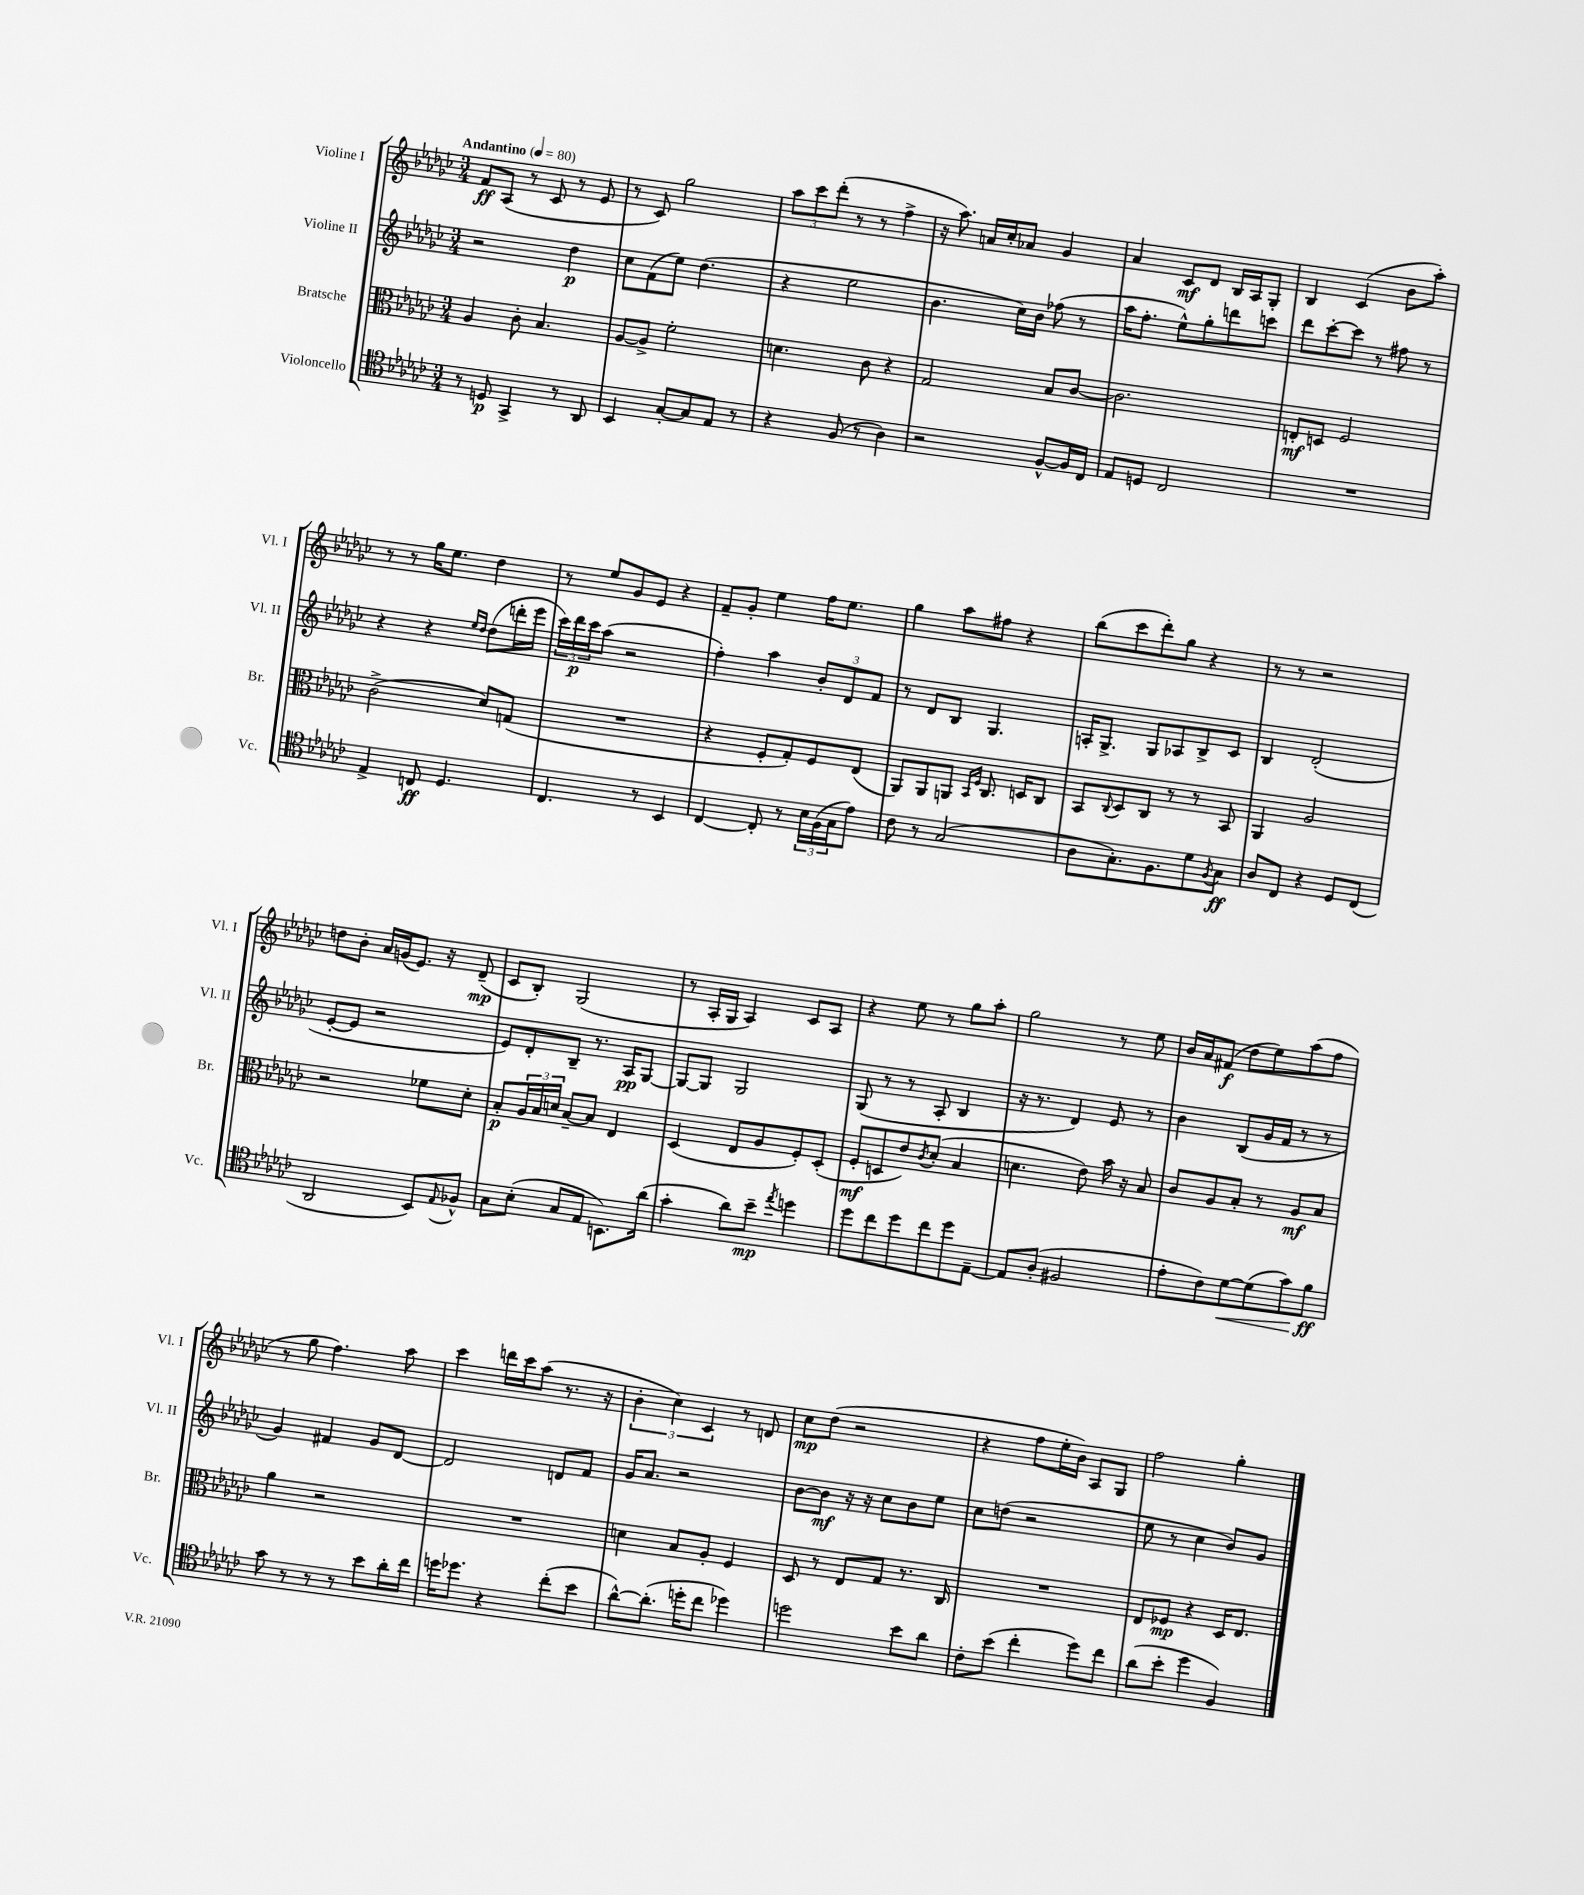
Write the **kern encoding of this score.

**kern	**dynam	**kern	**dynam	**kern	**dynam	**kern	**dynam
*part4	*part4	*part3	*part3	*part2	*part2	*part1	*part1
*staff4	*staff4	*staff3	*staff3	*staff2	*staff2	*staff1	*staff1
*I"Violoncello	*	*I"Bratsche	*	*I"Violine II	*	*I"Violine I	*
*I'Vc.	*	*I'Br.	*	*I'Vl. II	*	*I'Vl. I	*
*clefC4	*	*clefC3	*	*clefG2	*	*clefG2	*
*k[b-e-a-d-g-c-]	*	*k[b-e-a-d-g-c-]	*	*k[b-e-a-d-g-c-]	*	*k[b-e-a-d-g-c-]	*
*M3/4	*	*M3/4	*	*M3/4	*	*M3/4	*
*MM80	*	*MM80	*	*MM80	*	*MM80	*
=1	=1	=1	=1	=1	=1	=1	=1
!	!	!	!	!	!	!LO:TX:a:B:t=Andantino	!
8r	.	4A-/	.	2r	.	8f/L	ff
8Dn/	p	.	.	.	.	(8A-/J	.
4GG-^/	.	8c-'\	.	.	.	8r	.
.	.	4.B-/	.	.	.	8c-/	.
8r	.	.	.	4dd-\	p	8r	.
8AA-/	.	.	.	.	.	8e-/	.
=2	=2	=2	=2	=2	=2	=2	=2
4BB-/	.	[8A-/L	.	8cc-\L	.	8r	.
.	.	8A-^/J]	.	(8f\	.	8c-/)	.
[8G-'/L	.	2f'\	.	8ee-\J)	.	2gg-\	.
8G-/]	.	.	.	(4.dd-\	.	.	.
8E-/J	.	.	.	.	.	.	.
8r	.	.	.	.	.	.	.
=3	=3	=3	=3	=3	=3	=3	=3
4r	.	4.dn\	.	4r	.	12aa-\L	.
.	.	.	.	.	.	12ccc-\	.
.	.	.	.	.	.	(12ddd-'\J	.
(8F/	.	.	.	2ee-\	.	8r	.
8r	.	8c-\	.	.	.	8r	.
4A-\)	.	4r	.	.	.	4ff^\	.
=4	=4	=4	=4	=4	=4	=4	=4
2r	.	2G-/	.	4.b-\	.	16r	.
.	.	.	.	.	.	8.aa-\)	.
.	.	.	.	.	.	16an/LL	.
.	.	.	.	.	.	16cc-'/J	.
.	.	.	.	16cc-\LL)	.	8a-X/J	.
.	.	.	.	16b-\JJ	.	.	.
[8F^^/L	.	8B-/L	.	(8ff-X\	.	4g-/	.
16F/L]	.	[8c-/J	.	8r	.	.	.
16C-/JJ	.	.	.	.	.	.	.
=5	=5	=5	=5	=5	=5	=5	=5
8E-/L	.	2.c-\]	.	16aa-\KL	.	4a-/	.
.	.	.	.	8.ff'\J	.	.	.
8Dn/J	.	.	.	.	.	.	.
2C-/	.	.	.	8ee-^^\L)	.	8c-/L	mf
.	.	.	.	8gg-'\	.	8d-/J	.
.	.	.	.	8dddn\	.	16B-/LL	.
.	.	.	.	.	.	16A-/J	.
.	.	.	.	8cccn\J	.	8G-'/J	.
=6	=6	=6	=6	=6	=6	=6	=6
2.r	.	8En'/L	mf	8ddd-\L	.	4B-/	.
.	.	8Dn/J	.	[8ccc-'\	.	.	.
.	.	2F/	.	8ccc-\J]	.	(4c-/	.
.	.	.	.	8r	.	.	.
.	.	.	.	8ff#X\	.	8b-\L	.
.	.	.	.	8r	.	8aa-'\J)	.
!!LO:LB:g=z
=7	=7	=7	=7	=7	=7	=7	=7
4E-^/	.	(2c-^\	.	4r	.	8r	.
.	.	.	.	.	.	8r	.
8Cn/	ff	.	.	4r	.	16gg-\KL	.
.	.	.	.	.	.	8.ee-\J	.
4.D-/	.	.	.	.	.	.	.
.	.	.	.	16qqee-/LL	.	.	.
.	.	.	.	16qqdd-/JJ	.	.	.
.	.	8d-/L)	.	(8dd-\L	.	4dd-\	.
.	.	(8Gn/J	.	16dddn'\L	.	.	.
.	.	.	.	16eee-\JJ	.	.	.
=8	=8	=8	=8	=8	=8	=8	=8
4.C-/	.	2.r	.	24ccc-\LL)	.	8r	.
.	.	.	.	24ddd-\	p	.	.
.	.	.	.	24ccc-\J	.	.	.
.	.	.	.	(8aa-\J	.	8ee-/L	.
.	.	.	.	2r	.	8g-/	.
8r	.	.	.	.	.	8e-/J	.
4BB-/	.	.	.	.	.	4r	.
=9	=9	=9	=9	=9	=9	=9	=9
[4C-/	.	4r	.	4ff'\)	.	8f~/L	.
.	.	.	.	.	.	8g-'/J	.
8C-'/]	.	8F'/L	.	4aa-\	.	4ee-\	.
8r	.	8G-'/)	.	.	.	.	.
24B-\LL	.	8F/	.	12b-'/L	.	16ff\KL	.
(24F\	.	.	.	.	.	.	.
.	.	.	.	.	.	8.ee-\J	.
24G-\J	.	.	.	12d-/	.	.	.
8e-\J)	.	(8E-/J	.	.	.	.	.
.	.	.	.	12f/J	.	.	.
=10	=10	=10	=10	=10	=10	=10	=10
8c-\	.	8AA-/L)	.	8r	.	4gg-\	.
8r	.	8AA-/	.	8d-/L	.	.	.
(2G-/	.	8AAn/J	.	8B-/J	.	8aa-\L	.
.	.	16qqBB-/LL	.	.	.	.	.
.	.	16qqF/JJ	.	.	.	.	.
.	.	8.C-/	.	4.G-/	.	8ff#X\J	.
.	.	.	.	.	.	4r	.
.	.	16Dn/KL	.	.	.	.	.
.	.	8C-/J	.	.	.	.	.
=11	=11	=11	=11	=11	=11	=11	=11
8A-\L	.	8BB-/L	.	16An'/KL	.	(8bb-\L	.
.	.	.	.	8.G-^/J	.	.	.
.	.	8qqC-/	.	.	.	.	.
8.G-'\)	.	8D-/	.	.	.	8ccc-\	.
.	.	8C-/J	.	8G-/L	.	8ddd-'\)	.
8.F\	.	.	.	.	.	.	.
.	.	8r	.	8A-X/	.	8gg-\J	.
8d-\	.	8r	.	8B-^/	.	4r	.
8qF/	.	.	.	.	.	.	.
8G-\J	ff	8BB-/	.	8c-/J	.	.	.
=12	=12	=12	=12	=12	=12	=12	=12
8A-/L	.	4AA-/	.	4B-/	.	8r	.
8C-/J	.	.	.	.	.	8r	.
4r	.	2A-/	.	(2d-'/	.	2r	.
8D-/L	.	.	.	.	.	.	.
(8C-/J	.	.	.	.	.	.	.
!!LO:LB:g=z
=13	=13	=13	=13	=13	=13	=13	=13
2AA-/	.	2r	.	[8e-'/L	.	8ddn\L	.
.	.	.	.	8e-/J]	.	8b-'\J	.
.	.	.	.	2r	.	16a-/LL	.
.	.	.	.	.	.	(16gn/J	.
.	.	.	.	.	.	8.e-/J)	.
8BB-/L)	.	8f-X\L	.	.	.	.	.
.	.	.	.	.	.	16r	.
8qqE-/	.	.	.	.	.	.	.
8F-X^^/J	.	8d-'\J	.	.	.	(8d-~/	mp
=14	=14	=14	=14	=14	=14	=14	=14
8G-\L	.	8B-'/L	p	8e-/L)	.	8c-/L	.
(8B-'\J	.	24A-/L	.	8d-'/	.	8B-'/J)	.
.	.	24B-/	.	.	.	.	.
.	.	24dn/JJ	.	.	.	.	.
8G-/L	.	[8B-~/L	.	8B-~/J	.	(2G-/	.
8E-/J	.	8B-/J]	.	8.r	.	.	.
8.BBn\L)	.	4E-/	.	.	.	.	.
.	.	.	.	16A-/KL	pp	.	.
.	.	.	.	[8G-/J	.	.	.
(16a-\Jk	.	.	.	.	.	.	.
=15	=15	=15	=15	=15	=15	=15	=15
4g-'\	.	(4D-/	.	8G-/L_	.	8r	.
.	.	.	.	8G-/J]	.	16A-'/LL	.
.	.	.	.	.	.	16G-/JJ	.
8a-\L)	.	8E-/L	.	2G-/	.	4A-/)	.
8b-~\J	mp	8A-/	.	.	.	.	.
8qee-/	.	.	.	.	.	.	.
4ddn\	.	8F'/)	.	.	.	8c-/L	.
.	.	(8D-'/J	.	.	.	8A-/J	.
=16	=16	=16	=16	=16	=16	=16	=16
8dd-\L	.	8F'/L	mf	(8G-/	.	4r	.
8cc-\	.	8Dn/	.	8r	.	.	.
8dd-\	.	8e-/)	.	8r	.	8ee-\	.
.	.	8qc-/	.	.	.	.	.
8cc-\	.	(8d-'/J	.	8A-'/	.	8r	.
8dd-\	.	4B-/	.	4B-/	.	8gg-\L	.
[8E-~\J	.	.	.	.	.	8aa-'\J	.
=17	=17	=17	=17	=17	=17	=17	=17
8E-/L]	.	4.dn\	.	16r	.	2gg-\	.
.	.	.	.	8.r	.	.	.
(8A-'/J	.	.	.	.	.	.	.
2F#X/	.	.	.	4d-/)	.	.	.
.	.	8e-\)	.	.	.	.	.
.	.	16b-\	.	8e-/	.	8r	.
.	.	16r	.	.	.	.	.
.	.	8B-/	.	8r	.	8ee-\	.
=18	=18	=18	=18	=18	=18	=18	=18
8e-'\L	.	8c-/L	.	4b-\	.	16b-/LL	.
.	.	.	.	.	.	16a-/J	.
8c-\)	.	8A-/	.	.	.	(8f#X/J	f
!	!LO:HP:b	!	!	!	!	!	!
[8d-\	<	8B-'/J	.	(8B-/L	.	8dd-\L	.
(8d-\]	.	8r	.	16g-/L	.	8ee-\)	.
.	.	.	.	16f/JJ	.	.	.
8g-\)	.	8A-/L	mf	8r	.	(8aa-\	.
8f\J	ff	8B-/J	.	8r	.	8ff\J	.
.	[	.	.	.	.	.	.
!!LO:LB:g=z
=19	=19	=19	=19	=19	=19	=19	=19
8g-\	.	4a-\	.	4g-/)	.	8r	.
8r	.	.	.	.	.	8gg-\	.
8r	.	2r	.	4f#X/	.	4.ff\)	.
8r	.	.	.	.	.	.	.
8b-\L	.	.	.	8g-/L	.	.	.
16a-'\L	.	.	.	[8d-/J	.	8aa-\	.
16cc-\JJ	.	.	.	.	.	.	.
=20	=20	=20	=20	=20	=20	=20	=20
16ddn\KL	.	2.r	.	2d-/]	.	4ccc-\	.
8.dd-X\J	.	.	.	.	.	.	.
4r	.	.	.	.	.	16dddn\LL	.
.	.	.	.	.	.	16ccc-\J	.
.	.	.	.	.	.	(8aa-\J	.
(8cc-'\L	.	.	.	8dn/L	.	8.r	.
8b-\J	.	.	.	8f/J	.	.	.
.	.	.	.	.	.	16r	.
=21	=21	=21	=21	=21	=21	=21	=21
[8a-^^\L)	.	4dn\	.	16g-/KL	.	6b-'\	.
.	.	.	.	8.a-/J	.	.	.
(8.a-'\J]	.	.	.	.	.	.	.
.	.	.	.	.	.	6cc-\)	.
.	.	8B-/L	.	2r	.	.	.
16ddn'\KL	.	.	.	.	.	.	.
.	.	.	.	.	.	6c-/	.
8cc-\J	.	8A-'/J	.	.	.	.	.
4dd-X\)	.	4F/	.	.	.	8r	.
.	.	.	.	.	.	8dn/	.
=22	=22	=22	=22	=22	=22	=22	=22
2ddn\	.	8D-/	.	[8b-\L	.	8cc-\L	mp
.	.	8r	.	8b-\J]	mf	(8dd-\J	.
.	.	8E-/L	.	16r	.	2r	.
.	.	.	.	16r	.	.	.
.	.	8G-/J	.	8cc-\L	.	.	.
8b-\L	.	8.r	.	8b-\	.	.	.
8a-\J	.	.	.	8ee-\J	.	.	.
.	.	16C-/	.	.	.	.	.
=23	=23	=23	=23	=23	=23	=23	=23
8c-'\L	.	2.r	.	8cc-\L	.	4r	.
(8b-\J	.	.	.	(8ddn\J	.	.	.
4cc-'\	.	.	.	2r	.	8ff\L	.
.	.	.	.	.	.	16ee-'\L	.
.	.	.	.	.	.	16b-\JJ)	.
8dd-\L)	.	.	.	.	.	8A-/L	.
8cc-\J	.	.	.	.	.	8G-/J	.
=24	=24	=24	=24	=24	=24	=24	=24
(8a-\L	.	8E-/L	.	8ee-\	.	2ff\	.
8b-'\J	.	8F-X/J	mp	8r	.	.	.
4dd-\	.	4r	.	4cc-\	.	.	.
4F/)	.	16D-/KL	.	8b-/L)	.	4gg-'\	.
.	.	8.E-/J	.	.	.	.	.
.	.	.	.	8g-/J	.	.	.
==	==	==	==	==	==	==	==
*-	*-	*-	*-	*-	*-	*-	*-
